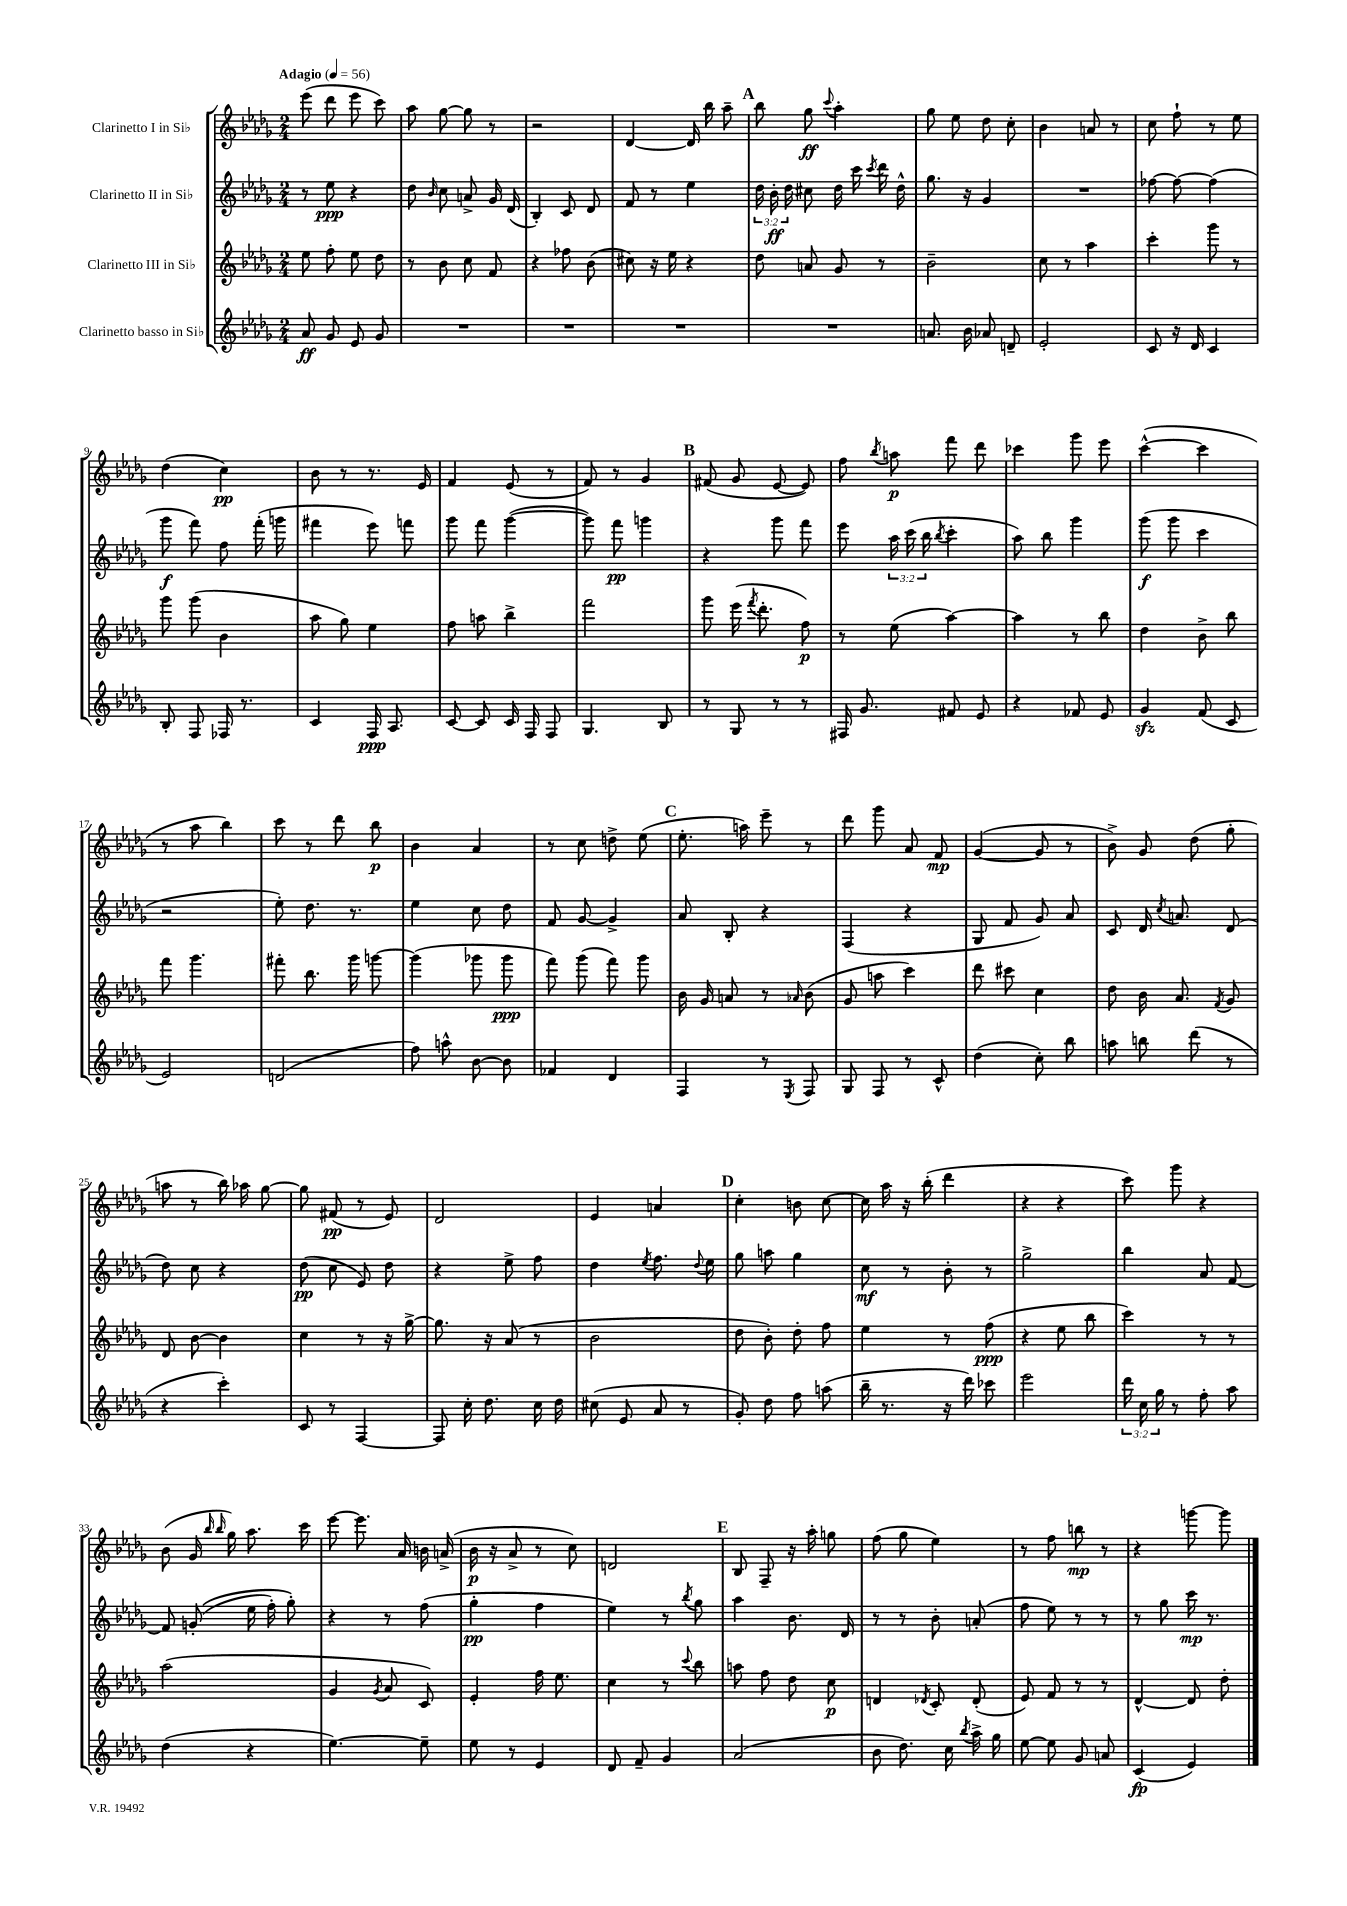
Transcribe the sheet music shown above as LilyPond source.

<<
\new StaffGroup <<
\new Staff = "s0" \with { instrumentName = "Clarinetto I in Sib" } {
    \clef treble \key des \major \numericTimeSignature \time 2/4 \tempo "Adagio" 4 = 56
    \autoBeamOff ees'''8( des'''8 ees'''8 c'''8) |
    aes''8 ges''8~ ges''8 r8 |
    r2 |
    des'4~ des'16 bes''16 aes''8-- |
    \mark \markup { \bold "A" } bes''8 ges''8\ff \appoggiatura { c'''8 } aes''4-. |
    ges''8 ees''8 des''8 c''8-. |
    bes'4 a'8 r8 |
    c''8 f''8-! r8 ees''8 |
    des''4( c''4\pp) |
    bes'8 r8 r8. ees'16 |
    f'4 ees'8( r8 |
    f'8) r8 ges'4 |
    \mark \markup { \bold "B" } fis'8( ges'8 ees'8~ ees'8) |
    f''8 \acciaccatura { bes''8 } a''8\p f'''8 des'''8 |
    ces'''4 ges'''8 ees'''8 |
    c'''4~-^( c'''4 |
    r8 aes''8 bes''4) |
    c'''8 r8 des'''8 bes''8\p |
    bes'4 aes'4 |
    r8 c''8 d''8-> ees''8( |
    \mark \markup { \bold "C" } ees''8.-. a''16) ees'''8-- r8 |
    des'''8 ges'''8 aes'8 f'8\mp |
    ges'4~( ges'8 r8 |
    bes'8->) ges'8 des''8( ges''8-. |
    a''8 r8 bes''16) aes''16 ges''8~ |
    ges''8 fis'8\pp( r8 ees'8) |
    des'2 |
    ees'4 a'4 |
    \mark \markup { \bold "D" } c''4-. b'8 c''8~ |
    c''16 aes''16 r16 bes''16-.( des'''4 |
    r4 r4 |
    c'''8) ges'''8 r4 |
    bes'8( ges'16 \grace { bes''16 bes''16 } ges''16) aes''8. c'''16 |
    ees'''8~ ees'''8. aes'16 b'16 a'16->( |
    bes'16\p r16 aes'8-> r8 c''8) |
    d'2 |
    \mark \markup { \bold "E" } bes8 f8-- r16 aes''16-. g''8 |
    f''8( ges''8 ees''4) |
    r8 f''8 b''8\mp r8 |
    r4 g'''8~ g'''8 \bar "|." |
}
\new Staff = "s1" \with { instrumentName = "Clarinetto II in Sib" } {
    \clef treble \key des \major \numericTimeSignature \time 2/4 \override Staff.TupletNumber.text = #tuplet-number::calc-fraction-text
    \autoBeamOff r8 ees''8\ppp r4 |
    des''8 \grace { bes'16 } c''8 a'8-> ges'16 des'16( |
    bes4-.) c'8 des'8 |
    f'8 r8 ees''4 |
    \mark \markup { \bold "A" } \tuplet 3/2 { des''16 bes'16-.\ff des''16 } cis''8 des''16 c'''16 \acciaccatura { c'''8 } des'''16 des''16-^ |
    ges''8. r16 ges'4 |
    R2 |
    fes''8~ fes''8~ fes''4( |
    ges'''8\f f'''8) f''8 f'''16-.( g'''16 |
    fis'''4 ees'''8) f'''8 |
    ges'''8 f'''8 ges'''4~( |
    ges'''8) f'''8\pp g'''4 |
    \mark \markup { \bold "B" } r4 ges'''8 f'''8 |
    ees'''8 \tuplet 3/2 { aes''16 c'''16( bes''16 } \acciaccatura { bes''8 } c'''4-. |
    aes''8) bes''8 ges'''4 |
    ges'''8\f( ges'''8 c'''4 |
    r2 |
    ees''8-.) des''8. r8. |
    ees''4 c''8 des''8 |
    f'8 ges'8~ ges'4-> |
    \mark \markup { \bold "C" } aes'8 bes8-. r4 |
    f4( r4 |
    ges8 f'8 ges'8) aes'8 |
    c'8 des'16 \acciaccatura { c''8 } a'8. des'8( |
    des''8) c''8 r4 |
    des''8\pp( c''8 ees'8) des''8 |
    r4 ees''8-> f''8 |
    des''4 \acciaccatura { ees''8 } f''8. \appoggiatura { des''8 } ees''16 |
    \mark \markup { \bold "D" } ges''8 a''8 ges''4 |
    c''8\mf r8 bes'8-. r8 |
    ges''2-> |
    bes''4 aes'8 f'8~ |
    f'8 g'8-.(\( ees''16 f''16-.) ges''8-.\) |
    r4 r8 f''8( |
    ges''4-.\pp f''4 |
    ees''4) r8 \acciaccatura { bes''8 } ges''8 |
    \mark \markup { \bold "E" } aes''4 bes'8. des'16 |
    r8 r8 bes'8-. a'8-.( |
    f''8 ees''8) r8 r8 |
    r8 ges''8 c'''16\mp r8. \bar "|." |
}
\new Staff = "s2" \with { instrumentName = "Clarinetto III in Sib" } {
    \clef treble \key des \major \numericTimeSignature \time 2/4
    \autoBeamOff ees''8 f''8-. ees''8 des''8 |
    r8 bes'8 c''8 f'8 |
    r4 fes''8 bes'8( |
    cis''8) r16 ees''16 r4 |
    \mark \markup { \bold "A" } des''8 a'8 ges'8 r8 |
    bes'2-- |
    c''8 r8 aes''4 |
    c'''4-. ges'''8 r8 |
    ges'''8 ges'''8( bes'4 |
    aes''8 ges''8) ees''4 |
    f''8 a''8 bes''4-> |
    f'''2 |
    \mark \markup { \bold "B" } ges'''8 ees'''16( \acciaccatura { f'''8 } des'''8.-. f''8\p) |
    r8 ees''8( aes''4~) |
    aes''4 r8 bes''8 |
    des''4 bes'8-> bes''8 |
    f'''8 ges'''4. |
    fis'''8-. bes''8. ges'''16 g'''8~ |
    g'''4( ges'''8 ges'''8\ppp |
    f'''8) ges'''8( f'''8) ges'''8 |
    \mark \markup { \bold "C" } bes'16 ges'16 a'8 r8 \grace { aes'16 } bes'8( |
    ges'8 a''8 c'''4) |
    des'''8 cis'''8 c''4 |
    des''8 bes'16 aes'8. \acciaccatura { f'8 } ges'8 |
    des'8 bes'8~ bes'4 |
    c''4 r8 r16 ges''16~-> |
    ges''8. r16 aes'8( r8 |
    bes'2 |
    \mark \markup { \bold "D" } des''8 bes'8-.) des''8-. f''8 |
    ees''4 r8 f''8\ppp( |
    r4 ees''8 bes''8 |
    c'''4) r8 r8 |
    aes''2( |
    ges'4 \acciaccatura { ges'8 } aes'8 c'8) |
    ees'4-. f''16 ees''8. |
    c''4 r8 \appoggiatura { c'''8 } bes''8 |
    \mark \markup { \bold "E" } a''8 f''8 des''8 c''8\p |
    d'4 \acciaccatura { des'8 } c'8-. des'8-.( |
    ees'8) f'8 r8 r8 |
    des'4~-^ des'8 des''8-. \bar "|." |
}
\new Staff = "s3" \with { instrumentName = "Clarinetto basso in Sib" } {
    \clef treble \key des \major \numericTimeSignature \time 2/4 \override Staff.TupletNumber.text = #tuplet-number::calc-fraction-text
    \autoBeamOff aes'8\ff ges'8 ees'8 ges'8 |
    R2 |
    R2 |
    R2 |
    \mark \markup { \bold "A" } R2 |
    a'8. bes'16 aes'8 d'8-- |
    ees'2-. |
    c'8 r16 des'16 c'4 |
    bes8-. f8 fes16 r8. |
    c'4 f16\ppp aes8. |
    c'8~ c'8 c'16 f16 f8 |
    ges4. bes8 |
    \mark \markup { \bold "B" } r8 ges8 r8 r8 |
    fis16 ges'8. fis'8 ees'8 |
    r4 fes'8 ees'8 |
    ges'4\sfz f'8( c'8 |
    ees'2) |
    d'2( |
    f''8) a''8-^ bes'8~ bes'8 |
    fes'4 des'4 |
    \mark \markup { \bold "C" } f4 r8 \acciaccatura { ees8 } f8 |
    ges8 f8 r8 c'8-^ |
    des''4( c''8-.) bes''8 |
    a''8 b''8 des'''8( r8 |
    r4 c'''4-.) |
    c'8 r8 f4~ |
    f8 c''16-. des''8. c''16 des''16 |
    cis''8( ees'8 aes'8 r8 |
    \mark \markup { \bold "D" } ges'8-.) des''8 f''8 a''8( |
    bes''16-- r8. r16 des'''16) ces'''8 |
    ees'''2 |
    \tuplet 3/2 { des'''16 c''16 ges''16 } r8 f''8-. aes''8 |
    des''4( r4 |
    ees''4.~) ees''8-- |
    ees''8 r8 ees'4 |
    des'8 f'8-- ges'4 |
    \mark \markup { \bold "E" } aes'2( |
    bes'8 des''8.) c''16 \acciaccatura { bes''8 } aes''16-> ges''16 |
    ees''8~ ees''8 ges'8 a'8 |
    c'4\fp( ees'4) \bar "|." |
}
>>
>>
